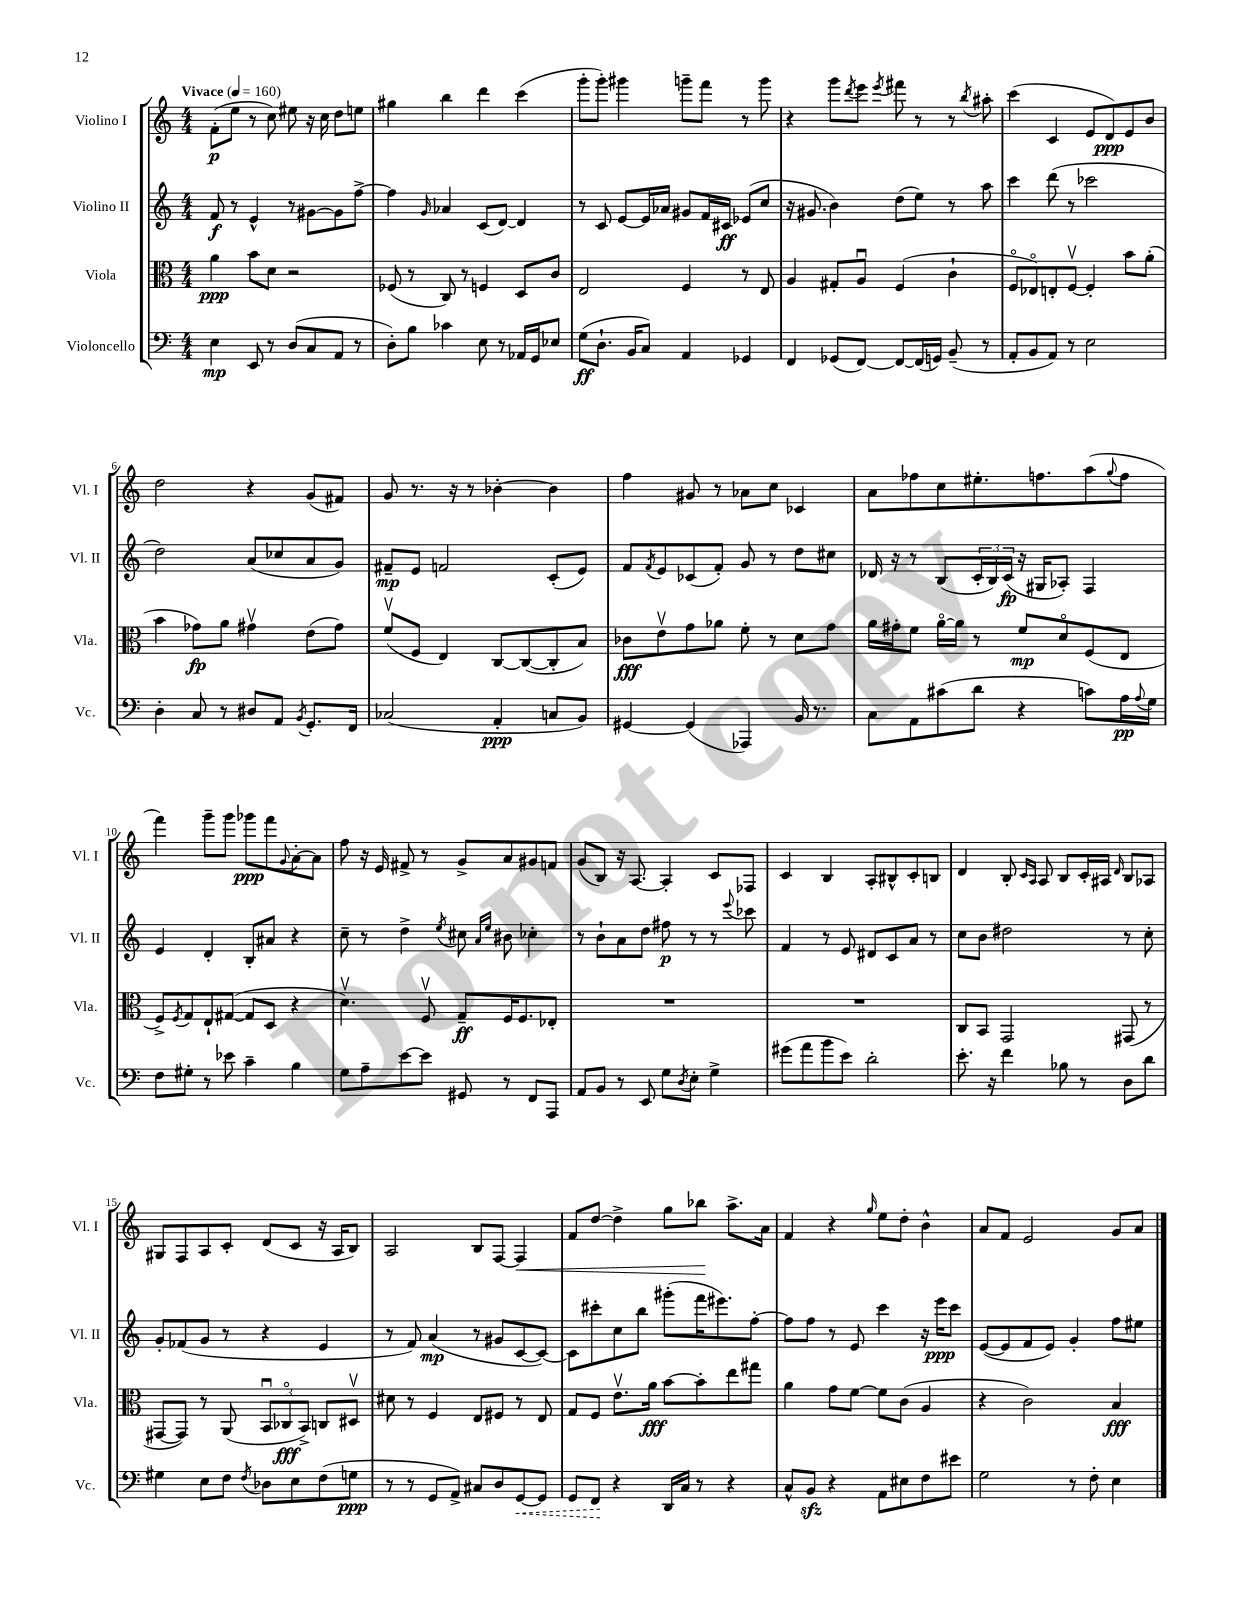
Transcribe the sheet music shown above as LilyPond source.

<<
\new StaffGroup <<
\new Staff = "s0" \with { instrumentName = "Violino I" shortInstrumentName = "Vl. I" } {
    \clef treble \key c \major \numericTimeSignature \time 4/4 \tempo "Vivace" 4 = 160
    f'8-.\p( e''8 r8 c''8) eis''8 r16 c''16 d''8 e''8 |
    gis''4 b''4 d'''4 c'''4( |
    g'''8-. g'''8-.) gis'''4 g'''8-- f'''8 r8 g'''8 |
    r4 g'''8 \acciaccatura { d'''8 } e'''8 \acciaccatura { e'''8 } fis'''8 r8 r8 \acciaccatura { b''8 } ais''8-. |
    c'''4( c'4 e'8 d'8\ppp) e'8 b'8 |
    d''2 r4 g'8( fis'8) |
    g'8 r8. r16 r8 bes'4~-. bes'4 |
    f''4 gis'8 r8 aes'8 c''8 ces'4 |
    a'8 fes''8 c''8 eis''8.-. f''8. a''8( \appoggiatura { g''8 } f''8 |
    f'''4) g'''8-- g'''8 ges'''8\ppp f'''8 \appoggiatura { g'8 } a'8~-. a'8 |
    f''8 r16 e'16 fis'8-> r8 g'8-> a'8 gis'8 f'8 |
    g'8( b8) r16 a8.~ a4-. c'8 fes8 |
    c'4 b4 a8-. bis8-^ c'8-. b8 |
    d'4 b8-. \grace { c'16 a16 } a8 b8 c'16-. ais16 \grace { d'16 } b8 aes8 |
    gis8 f8 a8 c'8-. d'8( c'8 r16 a16 b8) |
    a2 b8 f8~ f4\< |
    f'8 d''8~ d''4-> g''8 bes''8\! a''8.-> a'16 |
    f'4 r4 \grace { g''16 } e''8 d''8-. b'4-^ |
    a'8 f'8 e'2 g'8 a'8 \bar "|." |
}
\new Staff = "s1" \with { instrumentName = "Violino II" shortInstrumentName = "Vl. II" } {
    \clef treble \key c \major \numericTimeSignature \time 4/4
    f'8\f r8 e'4-^ r8 gis'8~ gis'8 f''8~-> |
    f''4 \grace { g'16 } aes'4 c'8( d'8~) d'4 |
    r8 c'8 e'8~ e'16 aes'16 gis'8 f'16 cis'16\ff ees'8( c''8 |
    r16 gis'8. b'4) d''8( e''8) r8 a''8 |
    c'''4 d'''8( r8 ces'''2 |
    d''2) a'8( ces''8 a'8 g'8) |
    fis'8--\mp e'8 f'2 c'8-.( e'8) |
    f'8 \acciaccatura { f'8 } e'8 ces'8( f'8-.) g'8 r8 d''8 cis''8 |
    des'16 r16 r8 b8( \tuplet 3/2 { c'16-. b16) c'16\fp( } r16 gis16 aes8-.) f4 |
    e'4 d'4-. b8-. ais'8 r4 |
    c''8-- r8 d''4-> \acciaccatura { e''8 } cis''8 \grace { a'16 e''16 } bis'8 ces''4-. |
    r8 b'8-! a'8 d''8 fis''8\p r8 r8 \appoggiatura { e'''8 } ces'''8 |
    f'4 r8 e'8 dis'8 c'8 a'8 r8 |
    c''8 b'8 dis''2 r8 c''8-. |
    g'8-. fes'8( g'8 r8 r4 e'4 |
    r8 f'8) a'4\mp( r8 gis'8 c'8~ c'8~) |
    c'8 cis'''8-. c''8 b''8 gis'''8-.( f'''16 eis'''8.) f''8~-. |
    f''8 f''8 r8 e'8 c'''4 r16 e'''16\ppp c'''8 |
    e'8~( e'8 f'8 e'8) g'4-. f''8 eis''8 \bar "|." |
}
\new Staff = "s2" \with { instrumentName = "Viola" shortInstrumentName = "Vla." } {
    \clef alto \key c \major \numericTimeSignature \time 4/4
    a'4\ppp b'8 d'8 r2 |
    fes8( r8 c8) r8 f4 d8 c'8 |
    e2 f4 r8 e8 |
    a4 gis8-. a8\downbow f4( c'4-! |
    f8\flageolet ees8\flageolet) e8-. f8~\upbow f4-. b'8 a'8-.( |
    b'4 ges'8\fp) a'8 gis'4\upbow e'8( gis'8) |
    f'8\upbow( f8 e4) c8~ c8~( c8-. b8) |
    ces'8\fff e'8\upbow g'8 aes'8 f'8-. r8 d'8 g'8 |
    a'16 gis'16-. f'8 a'16~\flageolet a'16 r8 f'8\mp d'8\flageolet f8( e8 |
    f8->) \acciaccatura { f8 } g8 e8-! gis8~( gis8 d8 r4 |
    d'4.\upbow) f8\upbow g8--\ff f16 f8. ees8-. |
    R1 |
    R1 |
    c8 b,8 g,2 gis,8( r8 |
    gis,8~ gis,8) r8 a,8( \tuplet 3/2 { b,8\downbow ces8\flageolet\fff b,8->) } c8 dis8\upbow |
    dis'8 r8 f4 e8 fis8 r8 e8 |
    g8 f8 e'8.\upbow a'16\fff b'8~ b'8-. e''8 gis''8 |
    a'4 g'8 f'8~ f'8 c'8( a4 |
    r4 c'2) b4\fff \bar "|." |
}
\new Staff = "s3" \with { instrumentName = "Violoncello" shortInstrumentName = "Vc." } {
    \clef bass \key c \major \numericTimeSignature \time 4/4
    e4\mp e,8 r8 d8( c8 a,8 r8 |
    d8-.) b8 ces'4 e8 r8 aes,16 g,16 ees8 |
    g8\ff( d8.-! b,16 c8) a,4 ges,4 |
    f,4 ges,8( f,8~) f,8~ f,16( g,16) b,8--( r8 |
    a,8-. b,8 a,8) r8 e2 |
    d4-. c8 r8 dis8 a,8 \acciaccatura { b,8 } g,8.-. f,16 |
    ces2( a,4-.\ppp c8 b,8) |
    gis,4~ gis,4( aes,,4) b,16 r8. |
    c8 a,8 cis'8( d'8 r4 c'8) a16\pp \appoggiatura { a8 } g16 |
    f8 gis8-. r8 ees'8 c'4-- b4 |
    g8 a8-- e'8~ e'8 gis,8 r8 f,8 a,,8 |
    a,8 b,8 r8 e,8 g8 \acciaccatura { d8 } e8-. g4-> |
    gis'8( a'8 b'8 e'8) d'2-. |
    e'8.-. r16 f'4 bes8 r8 d8 d'8 |
    gis4 e8 f8 \acciaccatura { f8 } des8 e8 f8( g8\ppp |
    r8 r8 g,8 a,8->) cis8 d8 \once \override Hairpin.style = #'dashed-line g,8~\< g,8 |
    g,8 f,8\! r4 d,16 c16 r8 r4 |
    c8-^ b,8\sfz r4 a,8 eis8 f8 eis'8 |
    g2 r8 f8-. e4 \bar "|." |
}
>>
>>
